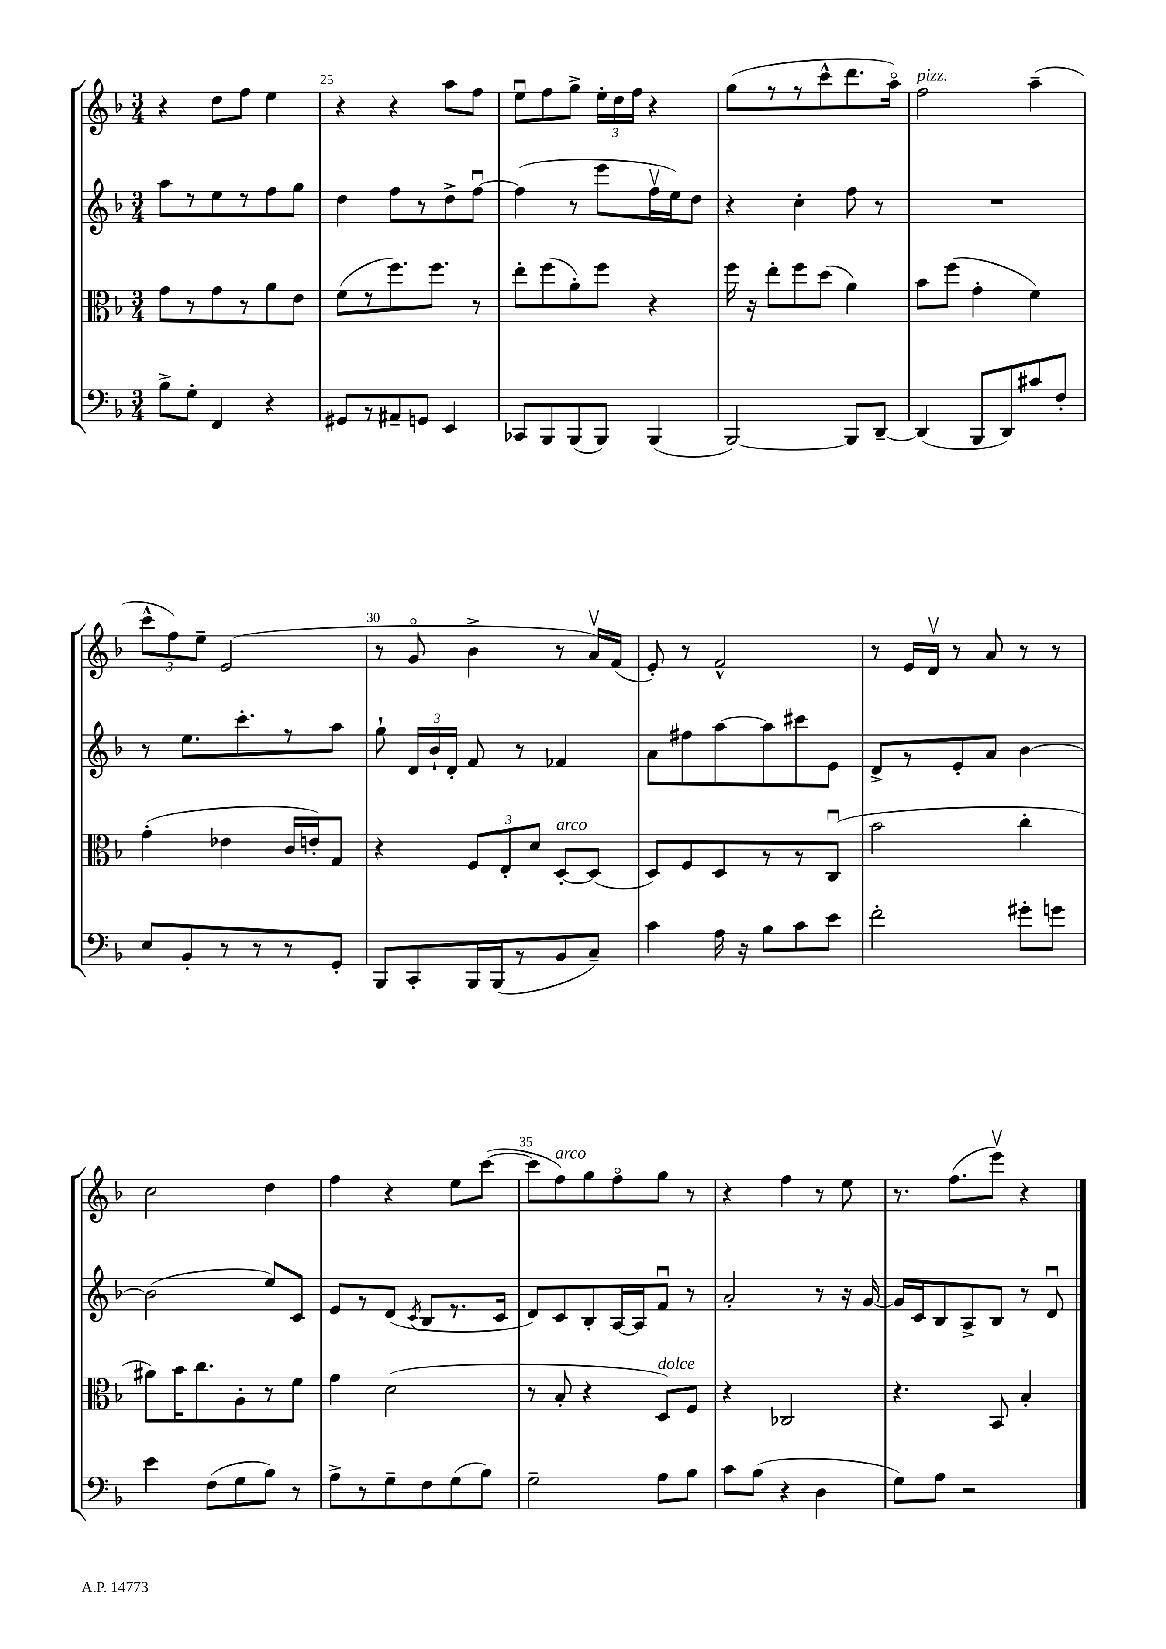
<<
\new StaffGroup <<
\new Staff = "s0" {
    \clef treble \key f \major \numericTimeSignature \time 3/4
    \autoBeamOff r4 d''8[ f''8] e''4 |
    r4 r4 a''8[ f''8] |
    e''8[\downbow f''8 g''8]-> \tuplet 3/2 { e''16[-. d''16 f''16] } r4 |
    g''8[( r8 r8 c'''8-^ d'''8. a''16]\flageolet) |
    f''2^\markup { \italic "pizz." } a''4--( |
    \tuplet 3/2 { c'''8[-^ f''8) e''8]-- } e'2( |
    r8 g'8\flageolet bes'4-> r8 a'16[\upbow) f'16]( |
    e'8-.) r8 f'2-^ |
    r8 e'16[ d'16]\upbow r8 a'8 r8 r8 |
    c''2 d''4 |
    f''4 r4 e''8[ c'''8]~( |
    c'''8[ f''8^\markup { \italic "arco" }) g''8 f''8\flageolet g''8] r8 |
    r4 f''4 r8 e''8 |
    r8. f''8.[( e'''8]\upbow) r4 \bar "|." |
}
\new Staff = "s1" {
    \clef treble \key f \major \numericTimeSignature \time 3/4
    \autoBeamOff a''8[ r8 e''8 r8 f''8 g''8] |
    d''4 f''8[ r8 d''8-> f''8]~\downbow |
    f''4( r8 e'''8[ f''16\upbow e''16) d''8] |
    r4 c''4-. f''8 r8 |
    R2. |
    r8 e''8.[ c'''8.-. r8 a''8] |
    g''8-! \tuplet 3/2 { d'16[ bes'16-! d'16]-. } f'8 r8 fes'4 |
    a'8[ fis''8 a''8~ a''8 cis'''8 e'8] |
    d'8[-> r8 e'8-. a'8] bes'4~ |
    bes'2( e''8[) c'8] |
    e'8[ r8 d'8]( \acciaccatura { c'8 } bes8[ r8. c'16] |
    d'8[) c'8 bes8-. a16~ a16 f'8]\downbow r8 |
    a'2-. r8 r16 g'16~ |
    g'16[ c'16 bes8 a8-> bes8] r8 d'8\downbow \bar "|." |
}
\new Staff = "s2" {
    \clef alto \key f \major \numericTimeSignature \time 3/4
    \autoBeamOff g'8[ r8 g'8 r8 a'8 e'8] |
    f'8[( r8 f''8.) f''8.] r8 |
    e''8[-. f''8( a'8-.) f''8] r4 |
    f''16 r16 e''8[-. f''8 d''8]( a'4) |
    bes'8[ f''8]( g'4-. f'4) |
    g'4-.( ees'4 c'16[ e'16-.) g8] |
    r4 \tuplet 3/2 { f8[ e8-. d'8] } d8[~-.^\markup { \italic "arco" } d8]( |
    d8[) f8 d8 r8 r8 c8]\downbow( |
    bes'2 c''4-. |
    ais'8[) bes'16 c''8. a8-. r8 f'8] |
    g'4 d'2( |
    r8 bes8-. r4 d8[^\markup { \italic "dolce" }) f8] |
    r4 ces2 |
    r4. bes,8 bes4-. \bar "|." |
}
\new Staff = "s3" {
    \clef bass \key f \major \numericTimeSignature \time 3/4
    \autoBeamOff bes8[-> g8]-. f,4 r4 |
    gis,8[ r8 ais,8-- g,8] e,4 |
    ces,8[ bes,,8 bes,,8( bes,,8]) bes,,4( |
    bes,,2~) bes,,8[ d,8]~-- |
    d,4( bes,,8[ d,8) cis'8 f8]-. |
    e8[ bes,8-. r8 r8 r8 g,8]-. |
    bes,,8[ c,8-. bes,,16 bes,,16( r8 bes,8 c8]--) |
    c'4 a16 r16 bes8[ c'8 e'8] |
    f'2-. gis'8[-. g'8] |
    e'4 f8[( g8 bes8]) r8 |
    a8[-> r8 g8-- f8 g8( bes8]) |
    g2-- a8[ bes8] |
    c'8[ bes8]( r4 d4 |
    g8[) a8] r2 \bar "|." |
}
>>
>>
\layout { \context { \Score currentBarNumber = #24 \override BarNumber.break-visibility = ##(#f #t #t) barNumberVisibility = #(every-nth-bar-number-visible 5) } }
